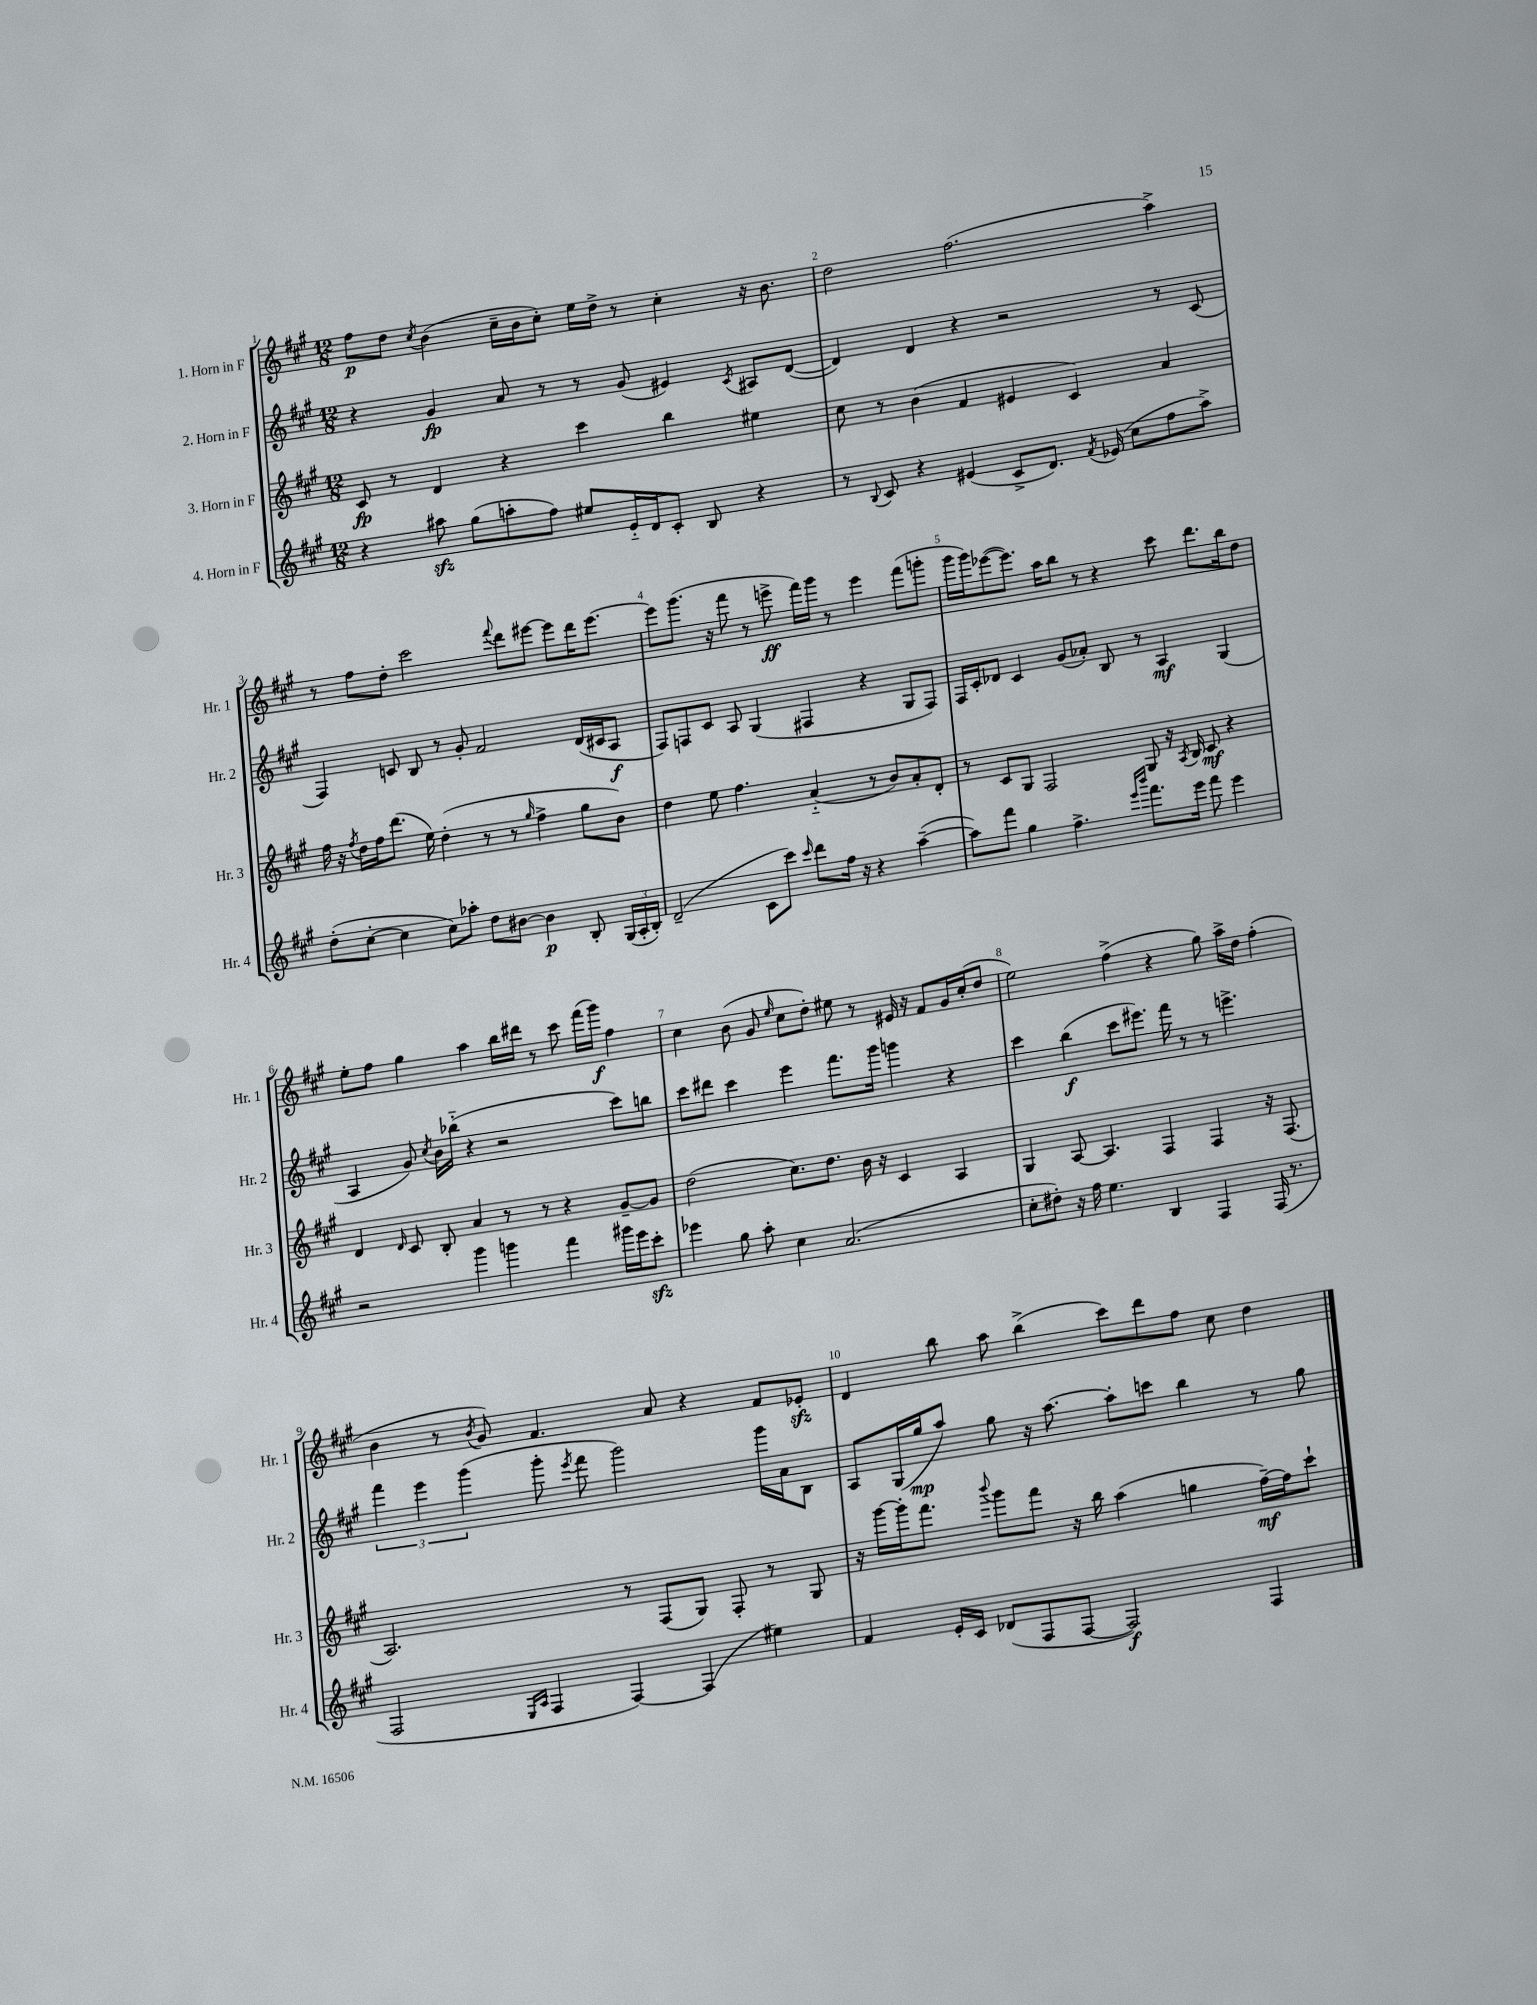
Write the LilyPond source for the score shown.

<<
\new StaffGroup <<
\new Staff = "s0" \with { instrumentName = "1. Horn in F" shortInstrumentName = "Hr. 1" } {
    \clef treble \key a \major \numericTimeSignature \time 12/8
    \autoBeamOff fis''8[\p d''8] \acciaccatura { cis''8 } b'4( cis''16[-- b'16 cis''8]-.) e''16[ d''16]-> r8 cis''4-. r16 b'8. |
    d''2 fis''2.( a''4->) |
    r8 fis''8[ d''8]-. cis'''2 \appoggiatura { fis'''8 } d'''8[ eis'''8]~ eis'''8[ d'''16 eis'''8.]~ |
    eis'''8[ gis'''8.]( r16 fis'''8 r8 e'''8->\ff fis'''16[) gis'''16] r8 e'''4 fis'''8[( g'''8]-. |
    gis'''16[ gis'''16) ees'''8~( ees'''8.]) a''16[ b''8] r8 r4 cis'''8 d'''8.[ b''16 d''8] |
    e''8[-. fis''8] gis''4 a''4 b''16[ dis'''16] r8 cis'''8 fis'''16[( gis'''16]\f) fis''4 |
    cis''4 b'8( gis'8 \grace { e''16 } cis''8[ d''8]-.) eis''8 r8 eis'16 r16 fis'8[ gis'16 cis''16-.( d''8] |
    e''2) fis''4->( r4 gis''8) a''16[-> d''16] fis''4-.( |
    b'4 r8 \acciaccatura { b'8 } gis'8) fis'4. a'8 r4 fis'8[ ees'8]-.\sfz |
    d'4 b''8 a''8 b''4->( cis'''8[) d'''8 fis''8] cis''8 d''4 \bar "|." |
}
\new Staff = "s1" \with { instrumentName = "2. Horn in F" shortInstrumentName = "Hr. 2" } {
    \clef treble \key a \major \numericTimeSignature \time 12/8
    \autoBeamOff r4 gis'4\fp a'8 r8 r8 gis'8( eis'4) \acciaccatura { cis'8 } ais8[ d'8]~( |
    d'4) d'4 r4 r2 r8 cis'8( |
    fis4) c'8 b8 r8 gis'8-. fis'2 d'16[( cis'16 a8]\f |
    fis8[) f8 cis'8] a8 gis4( fis4 r4 gis8[ fis8]) |
    fis16[ cis'16-. des'8] cis'4 gis'8[( aes'8]-.) b8 r8 a4\mf gis4( |
    a4 gis'8) \acciaccatura { cis''8 } b'16[ bes''16]-_( r4 r2 cis'''8[) b''8] |
    cis'''8[ dis'''8] cis'''4 e'''4 fis'''8.[ gis'''16] g'''4 r4 |
    cis'''4 b''4\f( cis'''8[ eis'''8.]) fis'''16 r8 r8 e'''4.-> |
    \tuplet 3/2 { fis'''4 e'''4 gis'''4( } gis'''8-. \acciaccatura { e'''8 } fis'''8 gis'''2) gis'''16[ a'16 b8] |
    a8[ gis16( gis''16\mp a''8]) gis''8 r16 a''8.~ a''8[-. c'''8] b''4 r8 gis''8 \bar "|." |
}
\new Staff = "s2" \with { instrumentName = "3. Horn in F" shortInstrumentName = "Hr. 3" } {
    \clef treble \key a \major \numericTimeSignature \time 12/8
    \autoBeamOff cis'8\fp r8 d'4 r4 cis'''4 b''4 eis''4 |
    cis''8 r8 b'4( fis'4 eis'4 cis'4) a'4 |
    fis''16 r16 \acciaccatura { fis''8 } d''16[ fis''16 d'''8.]( e''16) d''4-.( r8 r8 \grace { gis''16 } fis''4-> gis''8[ b'8]) |
    d''4 e''8 fis''4. a'4-_( r8 b'8[) a'8-. d'8]-. |
    r8 cis'8[ gis8] fis2 gis8 r16 \acciaccatura { a8 } b16 cis'8\mf r4 |
    d'4 \grace { d'16 } cis'8 b8-. a'4 r8 r8 r4 gis'8[~-- gis'8] |
    d''2( cis''8.[) d''8.] b'16 r16 cis'4 a4 |
    gis4 a8~ a4. fis4 fis4 r16 fis8.( |
    a2.) r8 fis8[( gis8]) fis8-. r8 gis8 |
    r16 gis'''16[~ gis'''16-. fis'''8.] \appoggiatura { b'''8 } gis'''8[ fis'''8] r16 b''16 a''4( g''4 fis''16[~--\mf) fis''16 cis'''8]-! \bar "|." |
}
\new Staff = "s3" \with { instrumentName = "4. Horn in F" shortInstrumentName = "Hr. 4" } {
    \clef treble \key a \major \numericTimeSignature \time 12/8
    \autoBeamOff r4 ais''8\sfz gis''8[( a''8-. fis''8]) eis''8[ e'16-_ d'16 cis'8]-. b8 r4 |
    r8 \appoggiatura { b8 } cis'8 r4 eis'4( cis'8[-> d'8.]) \acciaccatura { fis'8 } ees'16( cis''8[ fis''8 a''8]->) |
    d''8[-.( cis''8]~-. cis''4 cis''8[) aes''8]-. d''8[ bis'8]~ bis'4\p b8-. \tuplet 3/2 { gis16[( a16-. b16]-.) } |
    d'2--( cis'8[ cis'''8]) \grace { cis'''16 } d'''8[ fis''16] r16 r4 a''4~--( |
    a''8[) fis'''8] gis''4 fis''4.-> \grace { e'''16[ b'''16] } fis'''8.[ e'''16] fis'''8 e'''4 |
    r2 gis'''4 g'''4 fis'''4 gis'''16[ e'''16 cis'''8]-.\sfz |
    ees'''4 gis''8 a''8-. cis''4 a'2.( |
    cis''8[-. dis''8]-.) r16 fis''16 e''4. b4 fis4 fis16( r8. |
    fis2 \grace { e16[ a16] } fis4 fis4~) fis4( eis''4) |
    fis'4 e'16[-. cis'16] des'8[( fis8 fis8]~ fis2\f) fis4 \bar "|." |
}
>>
>>
\layout { \context { \Score \override BarNumber.break-visibility = ##(#f #t #t) barNumberVisibility = #all-bar-numbers-visible } }
